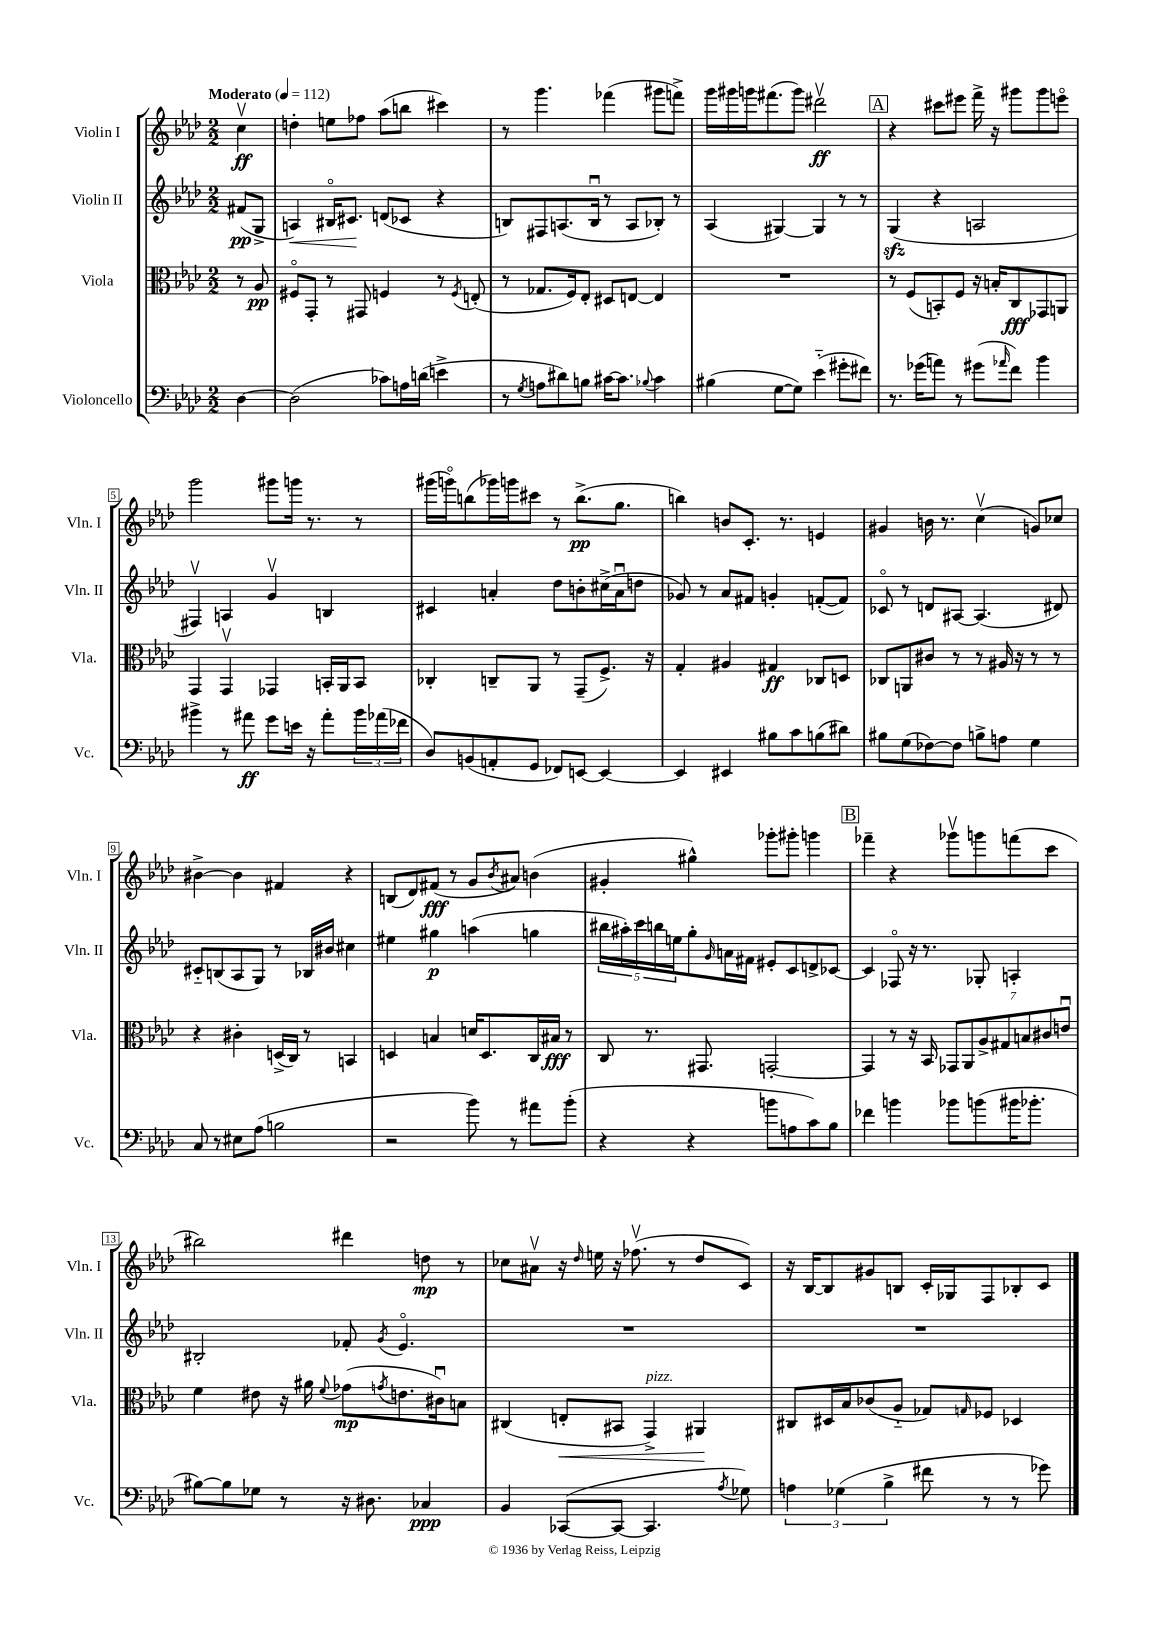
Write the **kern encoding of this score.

**kern	**kern	**kern	**kern
*staff4	*staff3	*staff2	*staff1
*clefF4	*clefC3	*clefG2	*clefG2
*k[b-e-a-d-]	*k[b-e-a-d-]	*k[b-e-a-d-]	*k[b-e-a-d-]
*M2/2	*M2/2	*M2/2	*M2/2
*MM112	*MM112	*MM112	*MM112
[4D-	8r	(8f#	4ccv
.	8A-	8G^	.
=	=	=	=
(2D-]	8F#o	4A)	4dd'
.	8GG'	.	.
.	8r	16B#o	8ee
.	.	8.c#	.
.	8GG#	.	8ff-
8c-)	4F	(8d	(8aa-
16A	.	8c-	8bb
(16d	.	.	.
4e^	8r	4r	4ccc#)
.	8qF	.	.
.	(8E'	.	.
=	=	=	=
8r	8r	8B)	8r
8qG	.	.	.
8A	8.G-	8F#	4.ggg
8d#)	.	(8.A	.
.	16F)	.	.
8B	8E-'	.	.
.	.	16Bu	.
[16c#	8D#	8r	(4fff-
8.c#]	.	.	.
.	[8E	8A	.
8qqB-	.	.	.
4c#	4E]	8B-')	8ggg#
.	.	8r	8fff^)
=	=	=	=
(4B#	1r	(4A-	16ggg
.	.	.	16ggg#
.	.	.	16ggg
.	.	.	(8.fff#
[8G	.	[4G#)	.
8G])	.	.	8ggg)
(4e-'~	.	4G#]	2ddd#v
8g#'	.	8r	.
8f#)	.	8r	.
=	=	=	=
8.r	8r	(4G	4r
.	(8F	.	.
(16g-	.	.	.
8a)	8BB')	4r	8ccc#
8r	8F	.	8eee#
(8g#	16r	2A	16fff^
.	16B'	.	16r
16qqa-	.	.	.
8f)	8C	.	8ggg#
4b-	8GG-	.	8ggg#
.	8AA	.	8eeeo
=	=	=	=
4b#^	4GG	4F#v)	2ggg
8r	4GGv	4A	.
8a#	.	.	.
8g	4GG-	4gv	8ggg#
16e	.	.	16ggg
16r	.	.	8.r
8a#'	16BB'	4B	.
.	16AA-	.	.
24b#	8BB	.	8r
(24a-	.	.	.
24f-	.	.	.
=	=	=	=
8D-)	4C-'	4c#	(16ggg#
.	.	.	16gggo)
(8BB	.	.	(8bb
8AA'	8C~	4a'	16ggg-)
.	.	.	16ggg
8GG	8AA-	.	8ccc#
8FF-)	8r	8dd-	8r
[8EE	(8GG~	8b'	(8.bb^
4EE_	8.F^)	(16cc#^	.
.	.	16au	8.gg
.	.	8dd	.
.	16r	.	.
=	=	=	=
4EE]	4G'	8g-)	4bb)
.	.	8r	.
4EE#	4A#	8a-	8b
.	.	8f#	8.c'
8B#	4G#	4g'	.
.	.	.	8.r
8c	.	.	.
(8B	8C-	([8f'	4e
8d#)	8D	8f])	.
=	=	=	=
8B#	8C-	8c-o	4g#
(8G	8AA	8r	.
[8F-)	8c#	8d	16b
.	.	.	8.r
8F-]	8r	[8A#	.
8B^	8r	(4.A#]	(4ccv
8A	16A#	.	.
.	16r	.	.
4G	8r	.	8g)
.	8r	8d#)	8cc-
=	=	=	=
8C	4r	8c#'~	[4b#^
8r	.	(8B	.
8E#	4c#'	8A-	4b#]
(8A-	.	8G)	.
2B	(16D^	8r	4f#
.	16C)	.	.
.	8r	16B-	.
.	.	16b#	.
.	4BB	4cc#	4r
=	=	=	=
2r	4D	4ee#	(8B
.	.	.	8d-)
.	4B	4gg#	(8f#
.	.	.	8r
8b-)	16d	(4aa	8g
.	8.D	.	.
.	.	.	8qb-
8r	.	.	8a#)
8a#	16C	4gg	(4b
.	16B#	.	.
(8b-'	8r	.	.
=	=	=	=
4r	8C	20bb#	4g#'
.	.	20aa#')	.
.	.	20ccc	.
.	8.r	.	.
.	.	20bb	.
.	.	20ee	.
4r	.	8gg'	4gg#^^)
.	8.GG#	.	.
.	.	16qqg	.
.	.	16a	.
.	.	16f#	.
8b	[2GG'	8e#'	8ggg-'
8A	.	8c	8ggg#'
8c)	.	8d^	4ggg
8B-	.	[8c-	.
=	=	=	=
4f-	4GG]	4c-]	4fff-~
4b	8r	8F-o	4r
.	16r	16r	.
.	16BB-	8.r	.
8b-	14GG-	.	8ggg-v
.	14AA-	.	.
(8b	.	8G-'	8ggg
.	14A-^	.	.
.	14G#	.	.
16b#	.	4A'	(8fff
.	14B	.	.
8.b-'	.	.	.
.	14c#	.	.
.	.	.	8ccc
.	14eu	.	.
=	=	=	=
[8B#)	4f	2B#'	2bb#)
8B#]	.	.	.
8G-	8e#	.	.
8r	16r	.	.
.	16a#	.	.
.	8qqf	.	.
16r	(8g-	8f-'	4ddd#
8.D#	.	.	.
.	8qg	8qg	.
.	8.e	4.e-o	.
4C-	.	.	8dd
.	16c#u)	.	.
.	8B	.	8r
=	=	=	=
4BB-	(4C#	1r	8cc-
.	.	.	8a#v
([8CC-	8E'	.	16r
.	.	.	16qqdd-
.	.	.	16ee
8CC-_	8BB#	.	16r
.	.	.	(8.ff-v
4.CC-]	4GG^)	.	.
.	.	.	8r
.	4AA#	.	8dd-
8qA-	.	.	.
8G-)	.	.	8c)
=	=	=	=
6A	8C#	1r	16r
.	.	.	[16B-
.	16D#	.	8B-]
(6G-	.	.	.
.	16B-	.	.
.	(8c-	.	8g#
6B-^	.	.	.
.	8A-'~	.	8B
8f#	8G-)	.	16c'
.	.	.	16G-
.	16qqG	.	.
8r	8F-	.	8F
8r	4D-	.	8B-'
8g-)	.	.	8c
==	==	==	==
*-	*-	*-	*-
